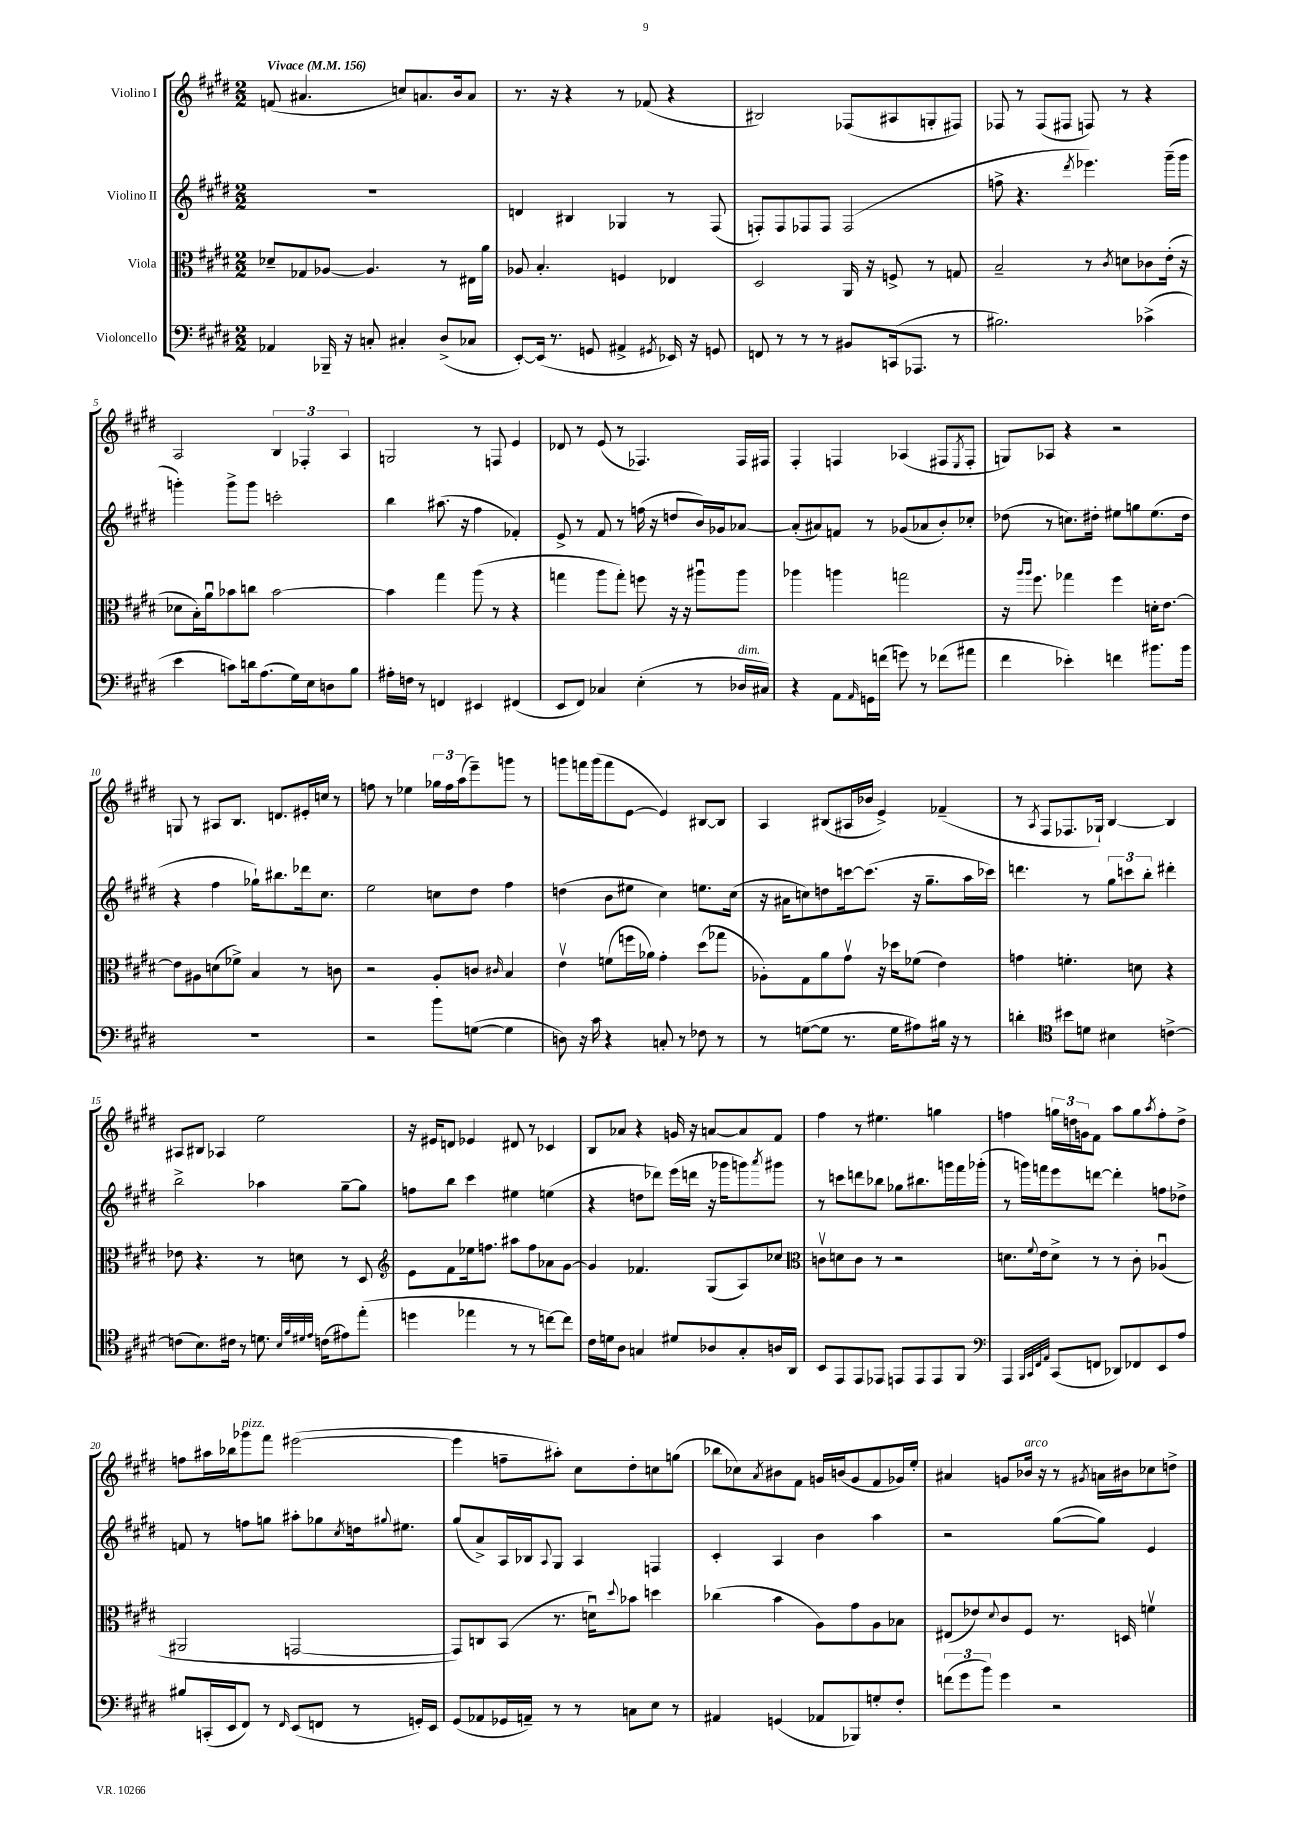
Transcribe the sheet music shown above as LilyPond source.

<<
\new StaffGroup <<
\new Staff = "s0" \with { instrumentName = "Violino I" } {
    \clef treble \key e \major \numericTimeSignature \time 2/2 \tempo "Vivace" 4 = 156
    f'8( ais'4. c''8) a'8. b'16 a'8 |
    r8. r16 r4 r8 fes'8( r4 |
    bis2) fes8( ais8 g8-. fis8) |
    fes8 r8 fes8( fis8 f8) r8 r4 |
    a2 \tuplet 3/2 { b4 fes4-. a4 } |
    g2 r8 f8 e'4 |
    des'8 r8 e'8( r8 fes4.) fes16 fis16 |
    fis4-. f4 aes4( fis8 \acciaccatura { e8 } fis8-. |
    g8) aes8 r4 r2 |
    g8 r8 ais8 b8. d'8. eis'16-. c''16 r8 |
    f''8 r8 ees''4 \tuplet 3/2 { ges''16 f''16 a''16( } e'''8--) g'''8 r8 |
    g'''8 f'''16 g'''16( f'''8 e'8~ e'4) bis8~ bis8 |
    a4 bis8( ais16 bes'16 e'4->) fes'4--( |
    r8 \acciaccatura { a8 } fis8 fes8. ges16-!) b4~ b4 |
    ais8 bis8 aes4 e''2 |
    r16 eis'16 d'8 ees'4 dis'8 r8 ces'4 |
    b8 aes'8 r4 g'16 r16 a'8~ a'8 fis'8 |
    fis''4 r8 eis''4. g''4 |
    f''4 \tuplet 3/2 { g''16 d''16 g'16 } fis'8 a''8 g''8 \acciaccatura { a''8 } f''8-. d''8-> |
    f''8 ais''16 bes''16 ges'''8^\markup { \italic "pizz." } fis'''8 eis'''2~( |
    eis'''4 f''8-- ais''8-.) cis''8 dis''8-. c''8 g''8( |
    bes''8 ces''8) \acciaccatura { a'8 } bis'8 fis'8 g'16 b'16( g'8 fis'8 ges'16) e''16-. |
    ais'4 g'8 bes'16^\markup { \italic "arco" } r16 r8 \acciaccatura { gis'8 } a'16 bis'16 ces''8 d''8-> \bar "|." |
}
\new Staff = "s1" \with { instrumentName = "Violino II" } {
    \clef treble \key e \major \numericTimeSignature \time 2/2
    R1 |
    d'4 bis4 ges4 r8 fis8( |
    f8-.) f8 fes8 fes8 fes2( |
    f''8-> r4. \acciaccatura { dis'''8 } ees'''4.) gis'''16--( gis'''16 |
    g'''4-.) g'''8-> g'''8 c'''2-. |
    b''4 ais''8.( r16 fis''4 fes'4-.) |
    e'8-> r8 fis'8 r8 f''16( r16 d''8 b'16) ges'16 aes'8~ |
    aes'8-.( ais'8) f'8 r8 ges'8( aes'8 b'8-.) ces''8-. |
    des''8( r8 c''8.) dis''16-. eis''8 g''8 eis''8.( dis''16 |
    r4 fis''4 ges''16-!) bis''8. des'''16 cis''8. |
    e''2 c''8 dis''8 fis''4 |
    d''4( b'8 eis''8 cis''4) e''8. cis''16( |
    r16 ais'16 c''8) d''8 c'''16~ c'''8.( r16 gis''8.-- a''16 ces'''16) |
    d'''4. r8 \tuplet 3/2 { gis''8 c'''8 b''8-. } dis'''4-. |
    b''2-> aes''4 gis''8~-- gis''8 |
    f''8 b''8 cis'''4 eis''4 e''4( |
    r4 d''8 des'''8) e'''16( d'''16 r16 ges'''16 g'''8) \acciaccatura { a'''8 } gis'''8 |
    r8 c'''8 d'''8 bes''8 ges''8 bis''8. g'''16 fis'''16 ges'''16-.( |
    r8 g'''16) f'''16 e'''8 d'''8~ d'''4-. f''8 des''8-> |
    f'8 r8 f''8 g''8 ais''8-. ges''8 \acciaccatura { cis''8 } d''16 \appoggiatura { gis''8 } eis''8. |
    gis''8( a'8->) a16 bes16 \appoggiatura { a8 } gis8 a4 f4 |
    cis'4-. a4 b'4 a''4 |
    r2 gis''8~( gis''8) e'4 \bar "|." |
}
\new Staff = "s2" \with { instrumentName = "Viola" } {
    \clef alto \key e \major \numericTimeSignature \time 2/2
    des'8-- ges8 aes8~ aes4. r8 eis16 a'16 |
    aes8 b4.-. f4 ees4 |
    dis2 a,16 r16 f8-> r8 g8 |
    b2-- r8 \acciaccatura { cis'8 } d'8 ces'8 e'16-.( r16 |
    des'8 b16-.) a'16\downbow bes'8 c''8 bes'2~ |
    bes'4 gis''4 a''8( r8 r4 |
    g''4 a''8 g''8-.) f''8 r16 r16 ais''8\downbow ais''8 |
    aes''4 a''4 g''2 |
    r16 \grace { a''16 a''16 } fis''8. ges''4 fis''4 d'16-. e'8.~ |
    e'8 ais8 d'8( fes'8->) b4 r8 c'8 |
    r2 a8-. c'8 \grace { cis'16 } b4 |
    e'4\upbow f'8( f''16 aes'16) gis'4-. dis''8( ges''8 |
    aes8-.) gis8 a'8 gis'8\upbow r16 des''16 fes'8( e'4) |
    g'4 f'4.-. d'8 r4 |
    ees'8 r4. r8 d'8 r8 dis8 |
    \clef treble e'8 fis'8 ees''16 f''8. ais''8 f''8 aes'8 gis'8~ |
    gis'4 fes'4. gis8( a8) ces''8 |
    \clef alto c'8\upbow d'8 c'8 r8 r2 |
    d'8. \appoggiatura { fis'8 } e'16 d'8-> r8 r8 cis'8-. aes4\downbow( |
    ais,2 g,2~ |
    g,8) c8 b,8( r8. d'16\downbow) \appoggiatura { dis''8 } bes'8 d''4 |
    ces''4( b'4 a8) gis'8 a8 bes8 |
    eis8( ees'8) \appoggiatura { dis'8 } cis'8 fis8 r8. d16 f'4\upbow \bar "|." |
}
\new Staff = "s3" \with { instrumentName = "Violoncello" } {
    \clef bass \key e \major \numericTimeSignature \time 2/2
    aes,4 bes,,16-- r16 c8-. cis4-. dis8->( ces8 |
    e,8~-.) e,16( r8. g,8 ais,4-> \acciaccatura { gis,8 } ees,16) r16 g,8 |
    f,8 r8 r8 r8 bis,8 c,16( aes,,8. r8 |
    bis2.) ces'4->( |
    e'4 c'8) d'16 a8.( gis16) e16 d8 b8 |
    ais16-. f16 r8 f,4 eis,4 fis,4( |
    e,8 fis,8) ces4 e4-.( r8 des16^\markup { \italic "dim." } cis16) |
    r4 a,8 \grace { a,16 } g,16 f'16( g'8) r8 fes'8( ais'8 |
    fis'4 ees'4-.) f'4 bis'8. bis'16 |
    R1 |
    r2 b'8 g8~( g4 |
    d8) r16 cis'16 r4 c8-. r8 fes8 r8 |
    r8 g8~( g8 r8. g16 ais8) bis16 r16 r8 |
    d'4-. \clef tenor bis'8 d'8 bis4 c'4~-> |
    c'8( b8.) cis'16 r8 d'8. \grace { b32 fis'32 dis'32 e'32 } c'16( eis'8) e''8-.( |
    d''4 ees''4 r8 r8 c''8~) c''8 |
    cis'16 d'16 a8 g4 dis'8 aes8 g8-. a16 a,16 |
    b,8 e,8 e,8 ees,8 e,8 e,8 e,8 fis,8 |
    \clef bass a,,4 \grace { b,,32 cis,32 fis,32 a,32 } cis,8( f,8 des,8) fes,8 e,8 a8 |
    bis8 c,16-.( e,16 fis,8) r8 \grace { fis,16 } e,8( f,8 r8 g,16-.) e,16 |
    gis,8( aes,8 ges,16 a,16--) r8 r8 c8 e8 r8 |
    ais,4 g,4( aes,8 bes,,8) g8-. fis8-. |
    \tuplet 3/2 { f'8( gis'8 b'8) } gis'4 r2 \bar "|." |
}
>>
>>
